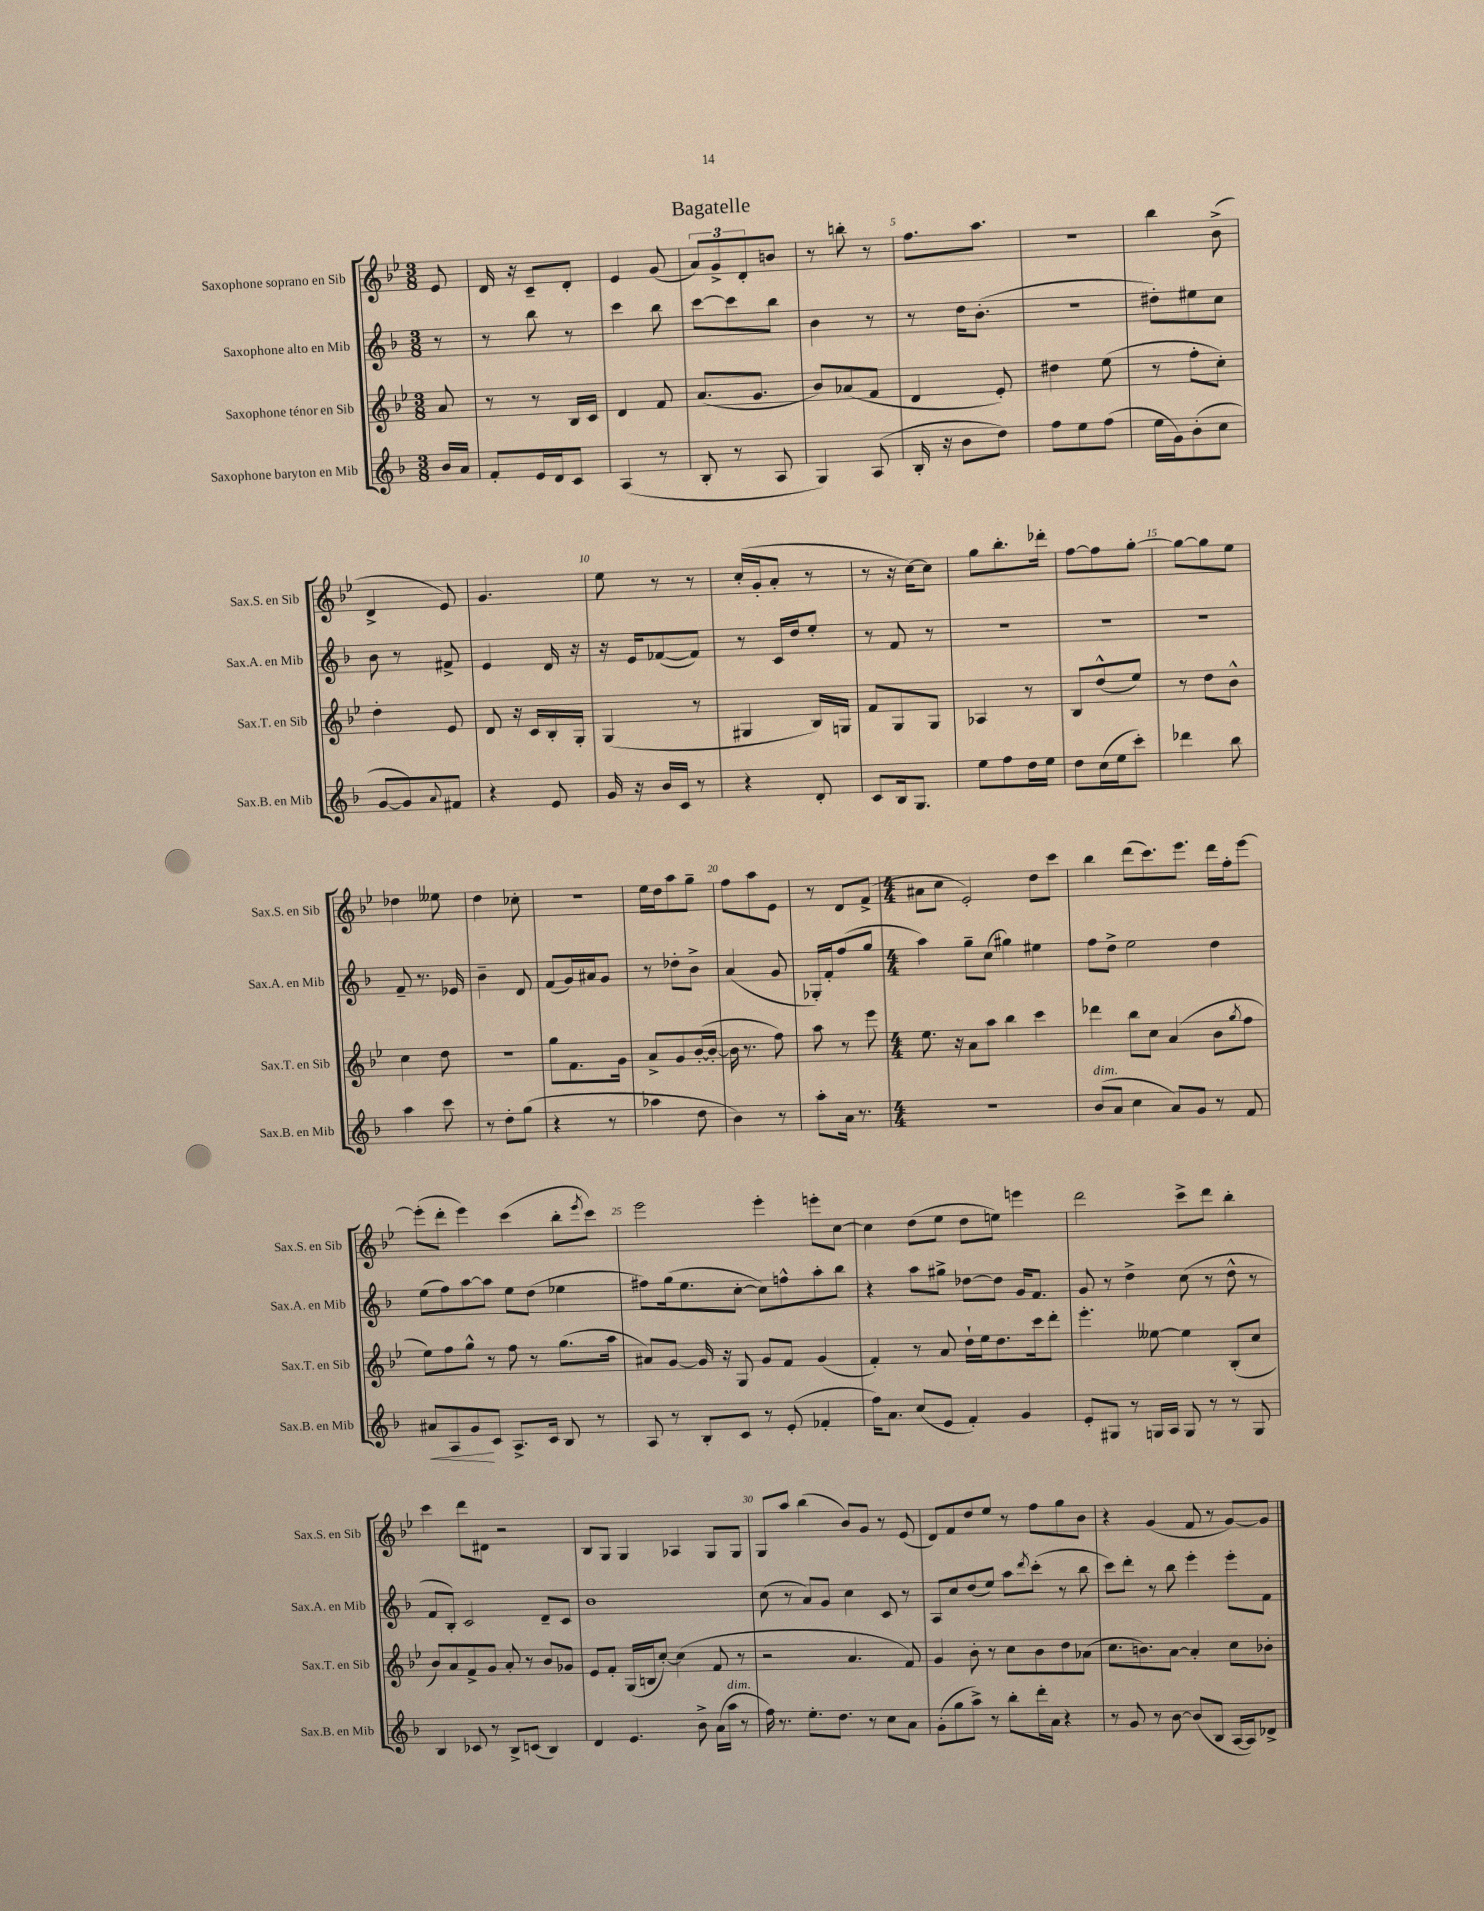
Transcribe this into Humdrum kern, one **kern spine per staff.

**kern	**kern	**kern	**kern
*staff4	*staff3	*staff2	*staff1
*clefG2	*clefG2	*clefG2	*clefG2
*k[b-]	*k[b-e-]	*k[b-]	*k[b-e-]
*M3/8	*M3/8	*M3/8	*M3/8
16b-	8a	8r	8e-
16a	.	.	.
=	=	=	=
8f'	8r	8r	16d
.	.	.	16r
16e	8r	8bb-	8c~
16d	.	.	.
8c	16B-	8r	8d'
.	16c	.	.
=	=	=	=
(4A	4d	4ccc	4e-
8r	8f	8bb-	(8g
=	=	=	=
8B-'	(8.a	[8ccc	12a)
.	.	.	12g^
8r	.	8ccc]	.
.	.	.	12d'
.	8.g	.	.
8A	.	8bb-	8b
=	=	=	=
4G)	8b-)	4b-	8r
.	(8a-	.	8bb'
(8A	8f	8r	8r
=	=	=	=
16B-'	4d	8r	8.ff
16r	.	.	.
8b-	.	16dd	.
.	.	(8.b-'	8.aa
8dd)	8e-')	.	.
=	=	=	=
8ff	4dd#	4.r	4.r
8ee	.	.	.
(8ff	(8ee-	.	.
=	=	=	=
16ee	8r	8dd#')	4bb-
16g)	.	.	.
(8b-'	8ff'	8ee#	.
8cc	8cc')	8cc	(8b-^
=	=	=	=
[8g	4dd'	8b-	4d^
8g])	.	8r	.
8qqa	.	.	.
8f#	8e-	8f#^	8e-)
=	=	=	=
4r	8d	4e	4.g
.	16r	.	.
.	16c	.	.
8e	16B-'	16d	.
.	16G'	16r	.
=	=	=	=
16g	(4G	16r	8ee-
16r	.	16e	.
16b-	.	([8f-	8r
16c	.	.	.
8r	8r	8f-])	8r
=	=	=	=
4r	4G#	8r	(16cc'
.	.	.	16g'
.	.	16c	8a'
.	.	16dd	.
8d'	16B-)	8ee'	8r
.	16G	.	.
=	=	=	=
8c	8f	8r	8r
16B-	8G	8f	16r
8.G	.	.	[16cc)
.	8G	8r	8cc]
=	=	=	=
8ee	4A-	4.r	8gg
8ff	.	.	8.bb-'
16dd	8r	.	.
16ee	.	.	16ddd-'
=	=	=	=
8dd	8B-	4.r	[8ff
(16cc	(8dd^^	.	8ff]
16ee	.	.	.
8ccc')	8ee-)	.	[8gg'
=	=	=	=
4ddd-	8r	4.r	8gg_
.	8dd	.	8gg]
8bb-	8b-^^	.	8ee-
=	=	=	=
4aa	4cc	8f~	4dd-
.	.	8.r	.
8ccc	8dd	.	8ee--
.	.	16e-	.
=	=	=	=
8r	4.r	4b-~	4dd
8dd'	.	.	.
(8gg	.	8d	8cc-'
=	=	=	=
4r	8gg	(8f	4.r
.	8.f	16g)	.
.	.	16a#	.
8r	.	8g	.
.	16g	.	.
=	=	=	=
4aa-	8a^	8r	16ee-
.	.	.	16dd
.	8g	8dd-'	8aa
8dd	([16b-'	8b-^	8gg~
.	16b-'_	.	.
=	=	=	=
4b-)	16b-]	(4a	8ff
.	8.r	.	.
.	.	.	8aa
8r	8ff)	8g	8e-
=	=	=	=
8aa'	8aa	16G-')	8r
.	.	16f'	.
16a	8r	(8ff	8d
8.r	.	.	.
.	8eee-	8gg	(8f^
=	=	=	=
*M4/4	*M4/4	*M4/4	*M4/4
1r	8.ee-	4aa)	8a#
.	.	.	8cc
.	16r	.	.
.	8a	8gg~	2e-')
.	8aa	(8cc	.
.	4bb-	4gg#)	.
.	4ccc	4ee#	8dd
.	.	.	8ccc
=	=	=	=
(8b-	4ddd-	8ff	4bb-
8a	.	8dd^	.
4cc	8bb-	2ee	(8ddd
.	8cc	.	8.ccc)
8a)	(4a	.	.
.	.	.	8.eee-
8g	.	.	.
8r	8b-	4dd	16ddd
.	.	.	16ff'
.	8qgg	.	.
8f	8ff	.	[8eee-
=	=	=	=
8a#	8ee-)	(8ee	(8eee-']
8A	8ff	8ff)	8ddd'
8g	8gg^^	[8aa	4eee-)
8c	8r	8aa]	.
8.A^	8ff	8ee	(4ccc
.	8r	(8dd	.
16c	.	.	.
8B-	(8.gg	4ee-	8bb-'
.	.	.	8qeee-
8r	.	.	8ccc)
.	16aa	.	.
=	=	=	=
8A	8a#)	8ff#)	2eee-
8r	[8g	(16gg	.
.	.	8.ee	.
8B-'	16g]	.	.
.	16r	.	.
8c	8G	[8cc'	.
8r	8g	8cc])	4eee-'
(8e'	8f	8ff^^	.
4f-'	(4g	8aa'	8eee'
.	.	8bb-	[8cc
=	=	=	=
16ff)	4f')	4r	4cc]
8.a	.	.	.
(8cc	8r	8aa	(8dd
8e	8a	8gg#^	8ee-
4f')	16dd`	[8dd-	8dd
.	16ee-	.	.
.	8.dd	8dd-]	8ee)
4g	.	16g	4eee
.	16ccc	8.f	.
.	8ddd'	.	.
=	=	=	=
8e'	4.eee-'	8g	2ddd
8G#	.	8r	.
8r	.	4dd^	.
16G	[8ee--	.	.
16A	.	.	.
8G	4ee--]	(8cc	8ccc^
8r	.	8r	8ddd
8r	(8B-'	8dd^^	4bb-'
8G	8cc	8r	.
=	=	=	=
4B-	8b-)	8f	4ccc
.	8a	8B-')	.
8c-	8f^	2c	8ddd
8r	8g	.	8d#
8B-^	8a'	.	2r
(8c	8r	.	.
4B-)	8b-	8d~	.
.	8g-	8c	.
=	=	=	=
4d	8e-	1b-	8B-
.	8f'	.	8G
4.e	(16G	.	4G
.	16B	.	.
.	[8cc')	.	.
.	(4cc]	.	4A-
8b-^	.	.	.
(16a	8f	.	8G
16aa	.	.	.
8r	8r	.	8G
=	=	=	=
16ff)	2r	(8cc	8G
8.r	.	.	.
.	.	8r	8aa
8.ee'	.	8a)	(4bb-
.	.	8g	.
8.dd	.	.	.
.	4.a	4cc	8b-)
8r	.	.	8g
8cc	.	8c	8r
8a	8f)	8r	(8e-
=	=	=	=
(8g'	4g	8A	8d)
8gg	.	8cc	8f
8aa^)	8b-'	(8dd	8dd
8r	8r	8ee)	8ee-
8bb-'	8cc	8aa	8r
.	.	8qddd	.
16ddd'	8b-	(8ccc'	8ff
16a	.	.	.
4r	8dd	8r	8gg
.	(8a-	8bb-	8b-
=	=	=	=
8r	8.cc	8ccc)	4r
8g	.	8ddd'	.
.	8.b)	.	.
8r	.	8r	(4g
[8b-	[8a	8bb-	.
(8b-]	4a']	4eee'	8f
8B-	.	.	8r
[16A	8cc	8eee'	[8g)
16A])	.	.	.
8d-^	8b-'	8f	8g]
==	==	==	==
*-	*-	*-	*-
